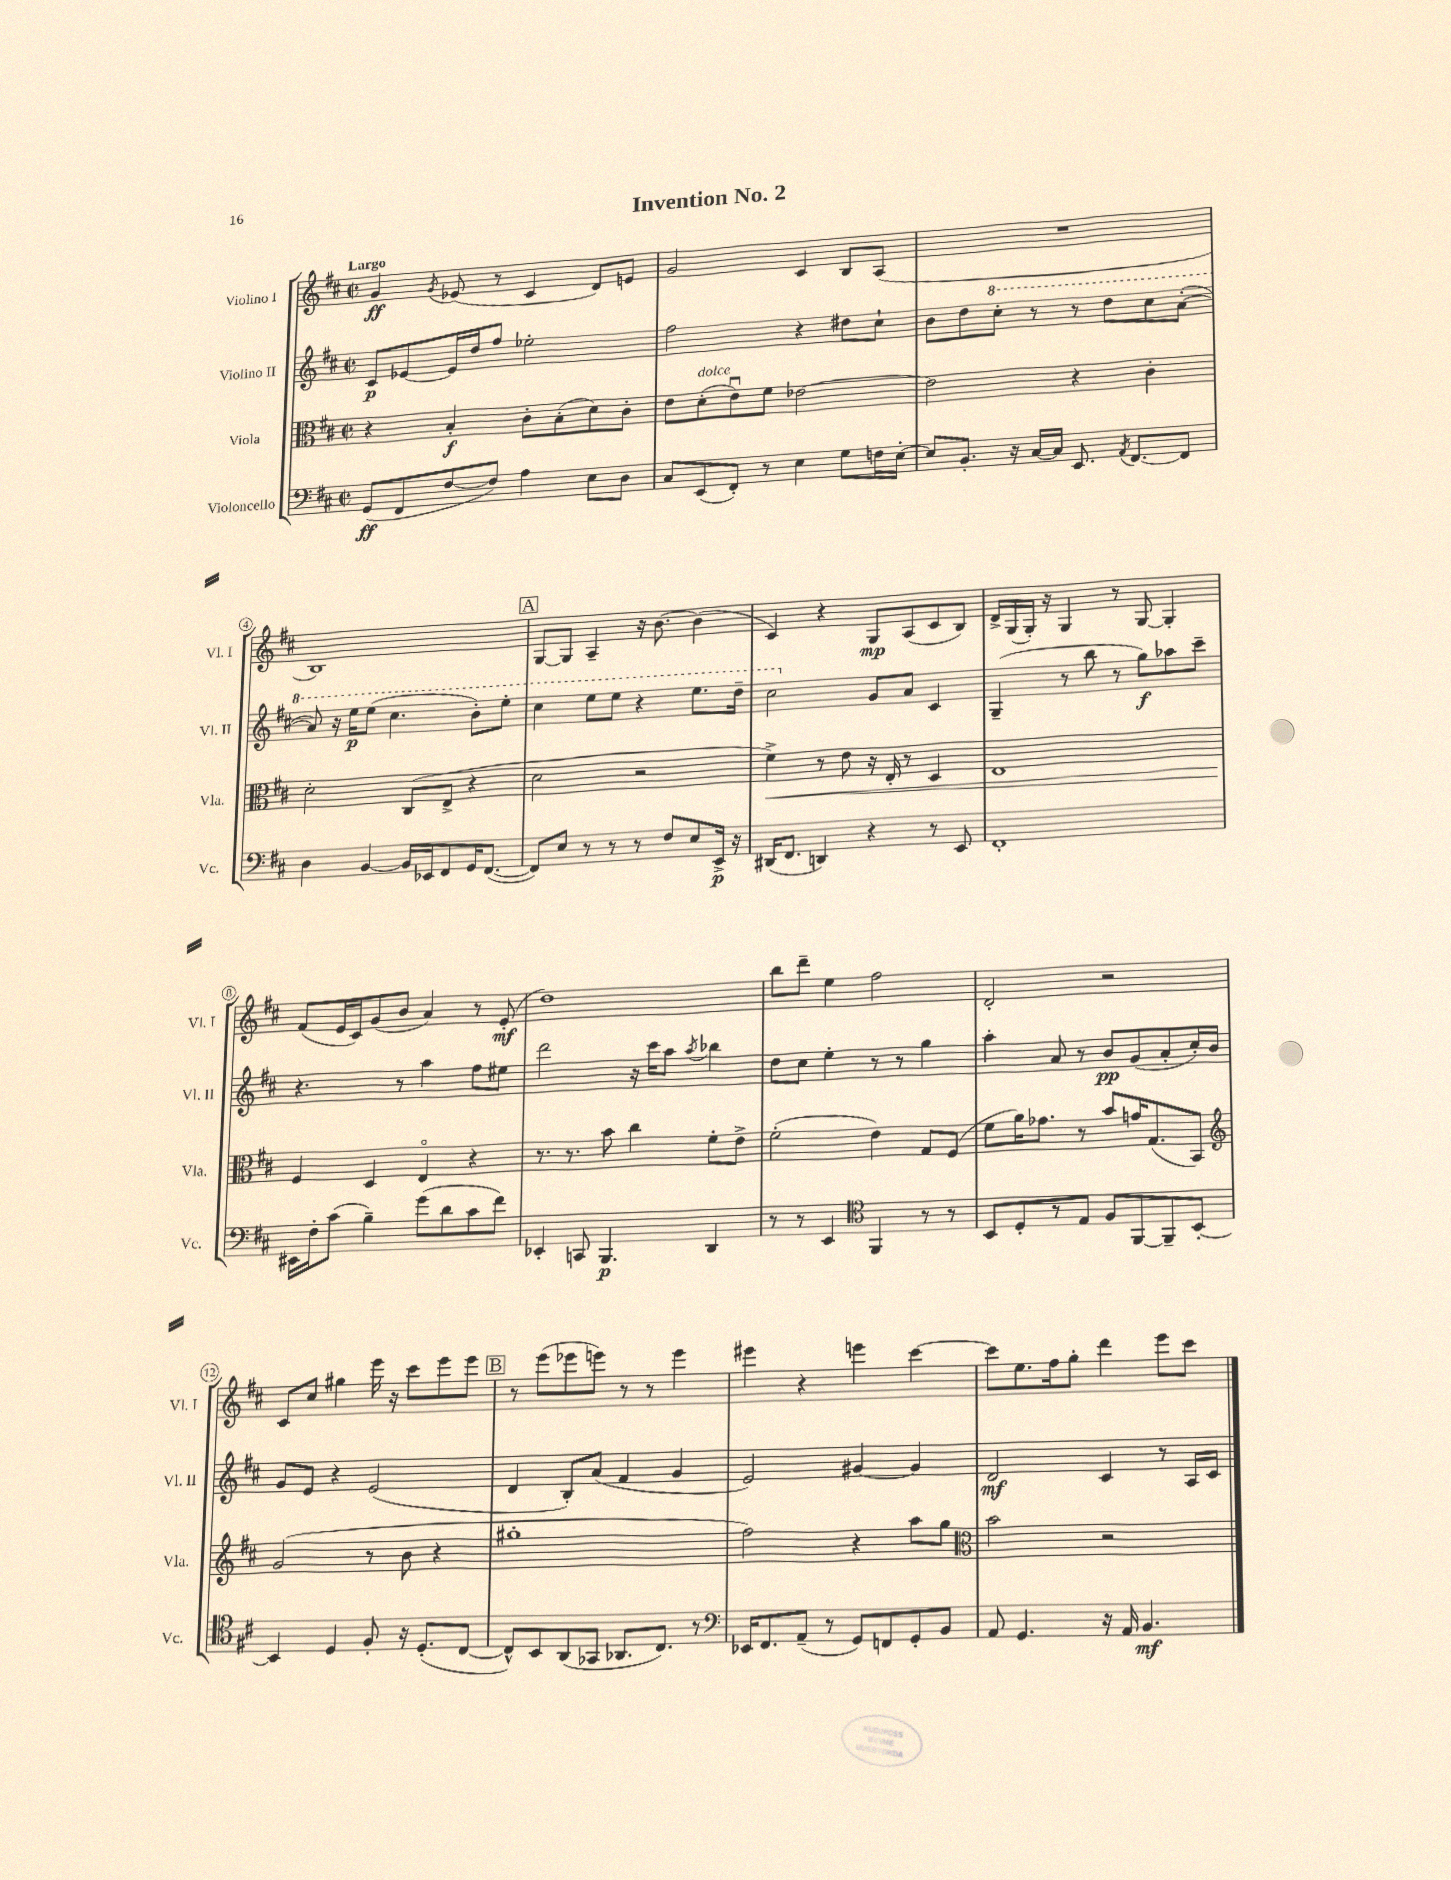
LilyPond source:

\header { title = "Invention No. 2" }
<<
\new StaffGroup <<
\new Staff = "s0" \with { instrumentName = "Violino I" shortInstrumentName = "Vl. I" } {
    \clef treble \key d \major \defaultTimeSignature \time 2/2 \tempo "Largo"
    \autoBeamOff g'4\ff \acciaccatura { g'8 } ees'8( r8 cis'4 d'8[) e'8] |
    g'2 cis'4 b8[ a8]( |
    R1 |
    b1) |
    \mark \markup { \box "A" } g8[~ g8] a4-- r16 b'8.~ b'4( |
    cis'4) r4 g8[\mp a8( cis'8 b8]) |
    d'16[-> g16( g16]-.) r16 g4 r8 g8~ g4-. |
    fis'8[( e'16 cis'16) g'8( b'8] a'4) r8 e'8-.\mf( |
    d''1) |
    b''8[ d'''8]-- e''4 fis''2 |
    d'2-. r2 |
    cis'8[ cis''8] gis''4 e'''16 r16 cis'''8[ e'''8 e'''8] |
    \mark \markup { \box "B" } r8 e'''8[( ees'''8 e'''8]) r8 r8 e'''4 |
    eis'''4 r4 e'''4 cis'''4~ |
    cis'''8[ e''8. fis''16 g''8]-. d'''4 e'''8[ cis'''8] \bar "|." |
}
\new Staff = "s1" \with { instrumentName = "Violino II" shortInstrumentName = "Vl. II" } {
    \clef treble \key d \major \defaultTimeSignature \time 2/2
    \autoBeamOff cis'8[\p ees'8~ ees'16 d''16 fis''8] ees''2-. |
    fis''2 r4 dis''8[ cis''8]-! |
    b'8[ d''8 \ottava #1 cis'''8]-. r8 r8 d'''8[ cis'''8 a''8]~-.( |
    a''8) r16 e'''16[\p e'''8]( cis'''4. b''8[-.) e'''8]-. |
    \mark \markup { \box "A" } cis'''4 e'''8[ e'''8] r4 e'''8.[ d'''16]-- |
    cis'''2 \ottava #0 g'8[ a'8] cis'4 |
    g4--( r8 b''8 r8 g''8[\f) aes''8 cis'''8]-- |
    r4. r8 a''4 fis''8[ eis''8] |
    d'''2 r16 cis'''16[ a''8] \acciaccatura { a''8 } bes''4 |
    d''8[ cis''8] e''4-. r8 r8 g''4 |
    a''4-. a'8 r8 b'8[\pp g'8( a'8-. cis''16-.) b'16] |
    g'8[ e'8] r4 e'2( |
    \mark \markup { \box "B" } d'4 b8[-.) a'8]( fis'4 g'4 |
    e'2) gis'4~ gis'4 |
    d'2\mf cis'4 r8 a16[ cis'16] \bar "|." |
}
\new Staff = "s2" \with { instrumentName = "Viola" shortInstrumentName = "Vla." } {
    \clef alto \key d \major \defaultTimeSignature \time 2/2
    \autoBeamOff r4 b4-.\f cis'8[-. b8-.( d'8) cis'8]-. |
    e'8[ d'8-.^\markup { \italic "dolce" }( e'8\downbow) fis'8] ees'2~ |
    ees'2 r4 cis'4-. |
    d'2-. cis8[( e8]-> r4 |
    \mark \markup { \box "A" } d'2 r2 |
    fis'4->\<) r8 e'8 r16 e16-. r8 d4 |
    e1 |
    fis4\! d4 e4\flageolet r4 |
    r8. r8. b'8 cis''4 fis'8[-. e'8]-> |
    fis'2-.( e'4) g8[ fis8]( |
    fis'8[ a'16) ges'8.] r8 b'8[ g'16 g8.( b,8]) |
    \clef treble g'2( r8 b'8 r4 |
    \mark \markup { \box "B" } gis''1-. |
    fis''2) r4 a''8[ g''8] |
    \clef alto b'2 r2 \bar "|." |
}
\new Staff = "s3" \with { instrumentName = "Violoncello" shortInstrumentName = "Vc." } {
    \clef bass \key d \major \defaultTimeSignature \time 2/2
    \autoBeamOff g,8[\ff( fis,8 fis8~ fis8]) a4 e8[ d8] |
    cis8[ e,8( fis,8]-.) r8 e4 g8[ f16 e16]~-. |
    e8[ b,8.]-. r16 cis16[~ cis16] e,8. \acciaccatura { a,8 } fis,8.[~ fis,8] |
    d4 b,4~ b,16[ ees,16 fis,8 g,16 fis,8.]~( |
    \mark \markup { \box "A" } fis,8[) e8] r8 r8 r8 fis8[ e8 e,16]->\p r16 |
    dis,16[( fis,8.] d,4) r4 r8 e,8 |
    fis,1-. |
    eis,16[ fis16-. cis'8]( b4--) g'8[( d'8 cis'8 fis'8]) |
    ees,4-. c,8 b,,4.\p d,4 |
    r8 r8 e,4 \clef tenor fis,4 r8 r8 |
    b,8[ d8-. r8 e8] fis8[ fis,8~ fis,8-- b,8]~-. |
    b,4 d4 fis8-. r16 d8.[-.( cis8]~ |
    \mark \markup { \box "B" } cis8[-^) b,8 a,8( ges,8] aes,8.[ cis8.]) r8 |
    \clef bass ees,16[ fis,8. a,8]--( r8 g,8[) f,8 g,8-. b,8] |
    a,8 g,4. r16 a,16 b,4.\mf \bar "|." |
}
>>
>>
\layout { \context { \Score \override BarNumber.stencil = #(make-stencil-circler 0.1 0.3 ly:text-interface::print) } }
